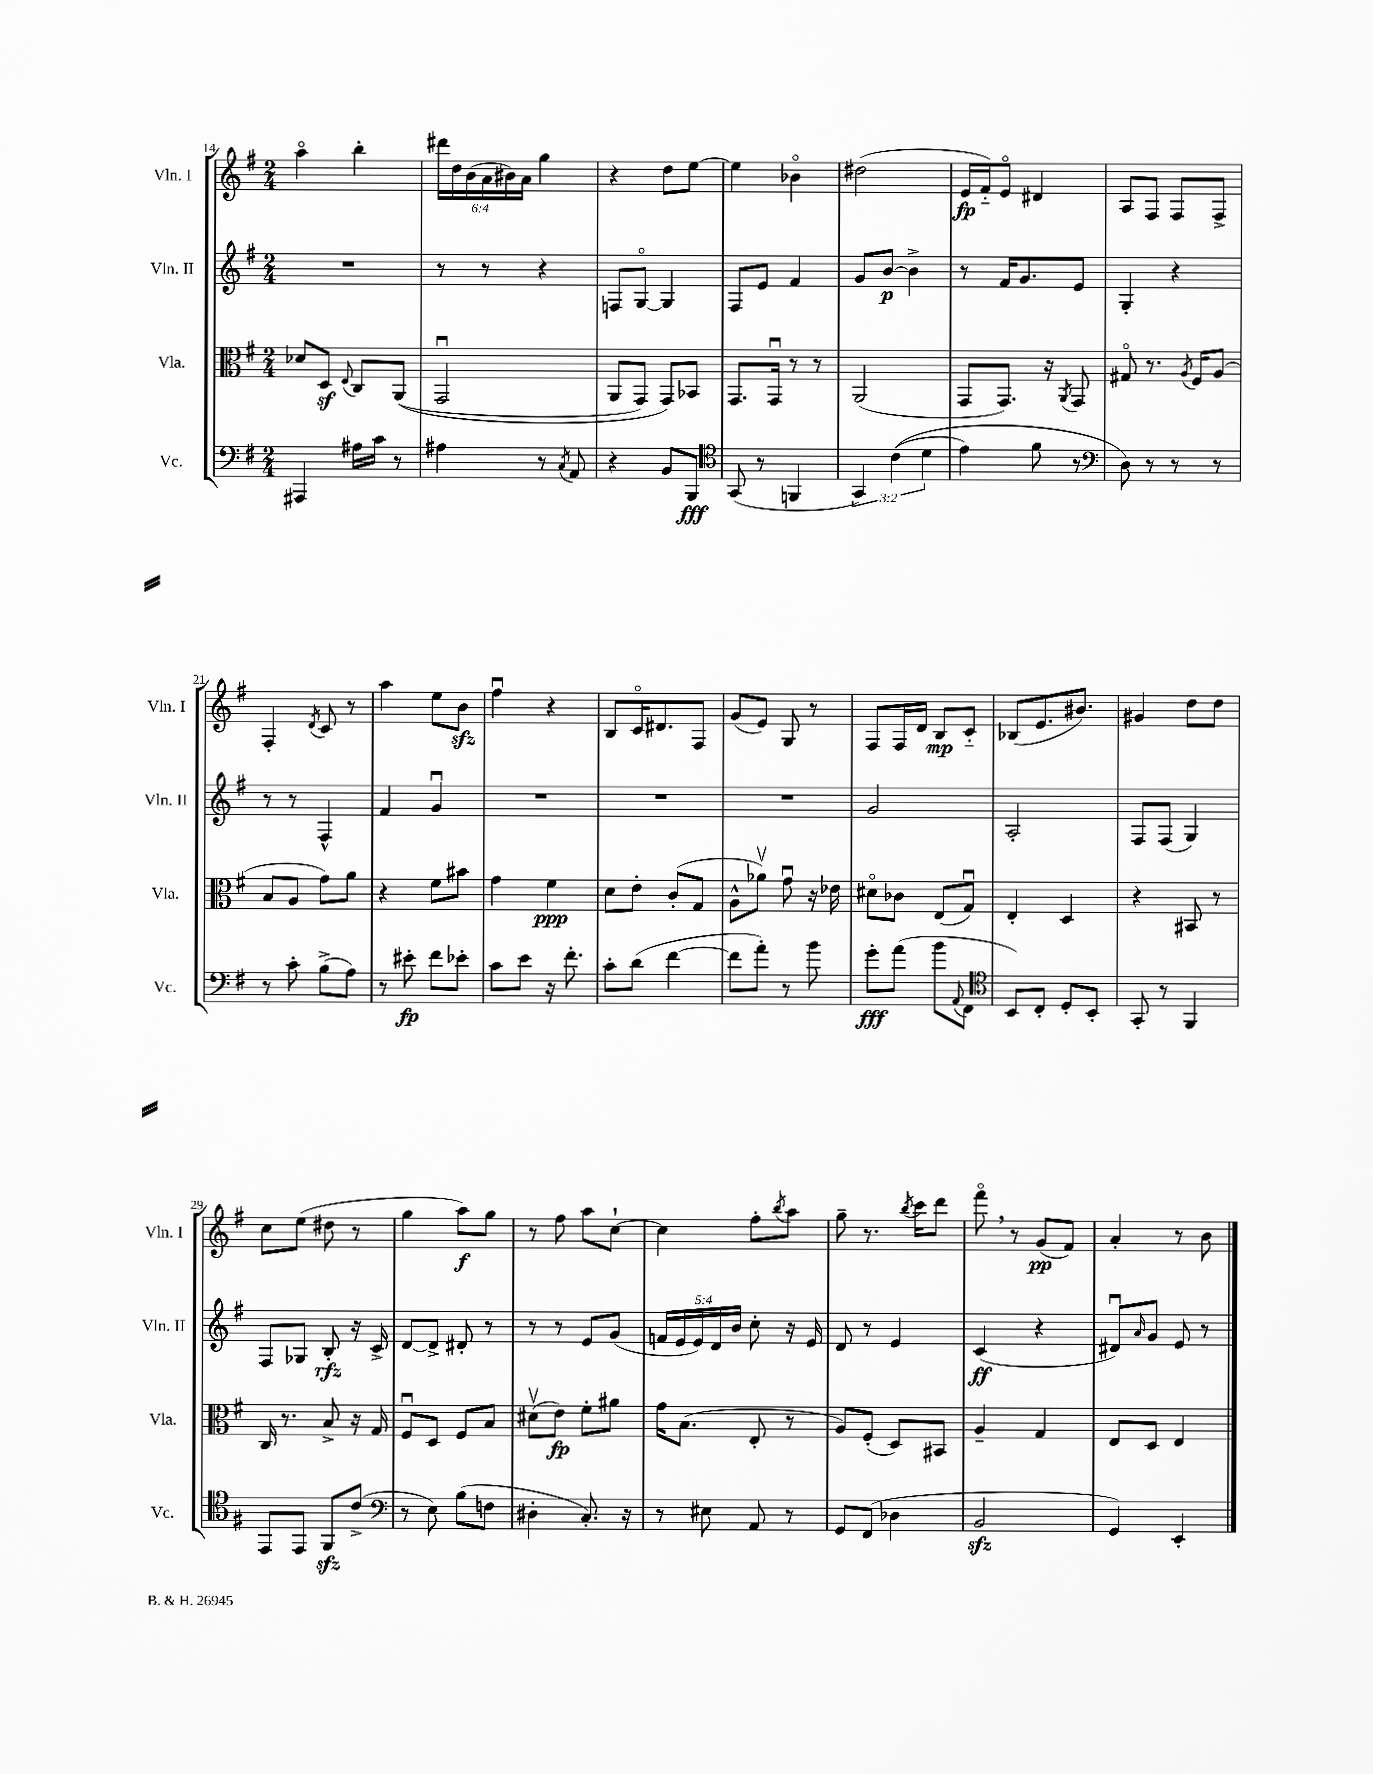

**kern	**kern	**kern	**kern
*staff4	*staff3	*staff2	*staff1
*clefF4	*clefC3	*clefG2	*clefG2
*k[f#]	*k[f#]	*k[f#]	*k[f#]
*M2/4	*M2/4	*M2/4	*M2/4
4AAA#/	8d-/L	2r	4aao\
.	8D/J	.	.
.	8qqE/	.	.
16A#\LL	8C/L	.	4bb'\
16c\JJ	.	.	.
8r	&((8AA/J	.	.
=	=	=	=
4A#\	2GGu/	8r	24ddd#\LL
.	.	.	24dd\
.	.	.	(24b\
.	.	8r	24a\
.	.	.	24b#\)
.	.	.	24a\JJ
8r	.	4r	4gg\
8qC/	.	.	.
8AA/	.	.	.
=	=	=	=
4r	8AA/L	8F/L	4r
.	8GG/J)	[8Go/J	.
8BB/L	8GG/L&)	4G/]	8dd\L
8BBB/J	8BB-/J	.	[8ee\J
=	=	=	=
*clefC4	*	*	*
(8GG/	8.GG/L	8F#/L	4ee\]
8r	.	8e/J	.
.	16GGu/Jk	.	.
4FF/	8r	4f#/	4b-o\
.	8r	.	.
=	=	=	=
6GG/)	(2AA/	8g/L	(2dd#\
.	.	[8b/J	.
&((6c\	.	.	.
.	.	4b^\]	.
6d\	.	.	.
=	=	=	=
4e\)	8GG/L	8r	16e/LL
.	.	.	16f#'~/J)
.	8.GG/J)	16f#/LK	8eo/J
.	.	8.g/	.
8f#\	.	.	4d#/
.	16r	.	.
.	8qAA/	.	.
8r	8GG/	8e/J	.
=	=	=	=
*clefF4	*	*	*
8D\&)	8G#o/	4G'/	8A/L
8r	8.r	.	8F#/J
8r	.	4r	8F#/L
.	8qA/	.	.
.	16F#/LK	.	.
8r	(8A/J	.	8F#^/J
=	=	=	=
8r	8B/L	8r	4F#'/
8c'\	8A/J	8r	.
.	.	.	8qd/
(8B^\L	8g\L)	4F#^^/	8c/
8A\J)	8a\J	.	8r
=	=	=	=
8r	4r	4f#/	4aa\
8e#'\	.	.	.
8f#\L	8f#\L	4gu/	8ee\L
8e-'\J	8b#\J	.	8b\J
=	=	=	=
8c\L	4g\	2r	4ff#u\
8e\J	.	.	.
16r	4f#\	.	4r
8.f#'\	.	.	.
=	=	=	=
8c'\L	8d\L	2r	8B/L
(8d\J	8e'\J	.	16co/K
.	.	.	8.d#/
[4f#\	(8c'/L	.	.
.	8G/J	.	8F#/J
=	=	=	=
8f#\]L	8A^^\L	2r	(8g/L
8a'\J)	8a-v\J)	.	8e/J)
8r	8gu\	.	8G/
8b\	16r	.	8r
.	16e-\	.	.
=	=	=	=
8g'\L	8d#o\L	2g/	8F#/L
(8a\J	8c-\J	.	16F#/L
.	.	.	16d/JJ
8b\L	(8E/L	.	8B/L
8qqAA/	.	.	.
8FF#\J	8Gu/J)	.	8c'~/J
=	=	=	=
*clefC4	*	*	*
8BB/L)	4E'/	2A'/	(8B-/L
8C'/J	.	.	8.e/
8D'/L	4D/	.	.
.	.	.	8.b#/J)
8BB'/J	.	.	.
=	=	=	=
8GG'/	4r	8F#/L	4g#/
8r	.	(8F#/J	.
4FF#/	8BB#/	4G/)	8dd\L
.	8r	.	8dd\J
=	=	=	=
8EE/L	16C/	8F#/L	8cc\L
.	8.r	.	.
8EE/J	.	8G-/J	(8ee\J
8FF#/L	8B^/	8B'/	8dd#\
(8c^/J	16r	16r	8r
.	16G/	16c^/	.
=	=	=	=
*clefF4	*	*	*
8r	8F#u/L	[8d/L	4gg\
8E\)	8D/J	8d^/]J	.
(8B\L	8F#/L	8d#'/	8aa\L)
8F\J	8B/J	8r	8gg\J
=	=	=	=
4D#'\	(8d#v\L	8r	8r
.	8e\J)	8r	8ff#\
8.C'/)	8f#'\L	8e/L	8aa\L
.	8a#\J	(8g/J	[8cc`\J
16r	.	.	.
=	=	=	=
8r	16g\LK	20f/LL	4cc\]
.	.	20e/	.
.	(8.B\J	.	.
.	.	20e/)	.
8E#\	.	.	.
.	.	20d/	.
.	.	20b/JJ	.
8AA/	8E'/	8cc'\	8ff#'\L
.	.	.	8qbb/
8r	8r	16r	8aa\J
.	.	16e/	.
=	=	=	=
8GG/L	8A/L)	8d/	8gg~\
(8FF#/J	(8F#'/J	8r	8.r
4D-\	8D/L)	4e/	.
.	.	.	8qbb/
.	.	.	16ccc\LK
.	8BB#/J	.	8ddd\J
=	=	=	=
2BB/	4A~/	(4c/	8fff#o\
.	.	.	8r
.	4G/	4r	(8g/L
.	.	.	8f#/J)
=	=	=	=
4GG/)	8E/L	8d#u/L)	4a'/
.	.	16qqa/	.
.	8D/J	8g/J	.
4EE'/	4E/	8e/	8r
.	.	8r	8b\
==	==	==	==
*-	*-	*-	*-
